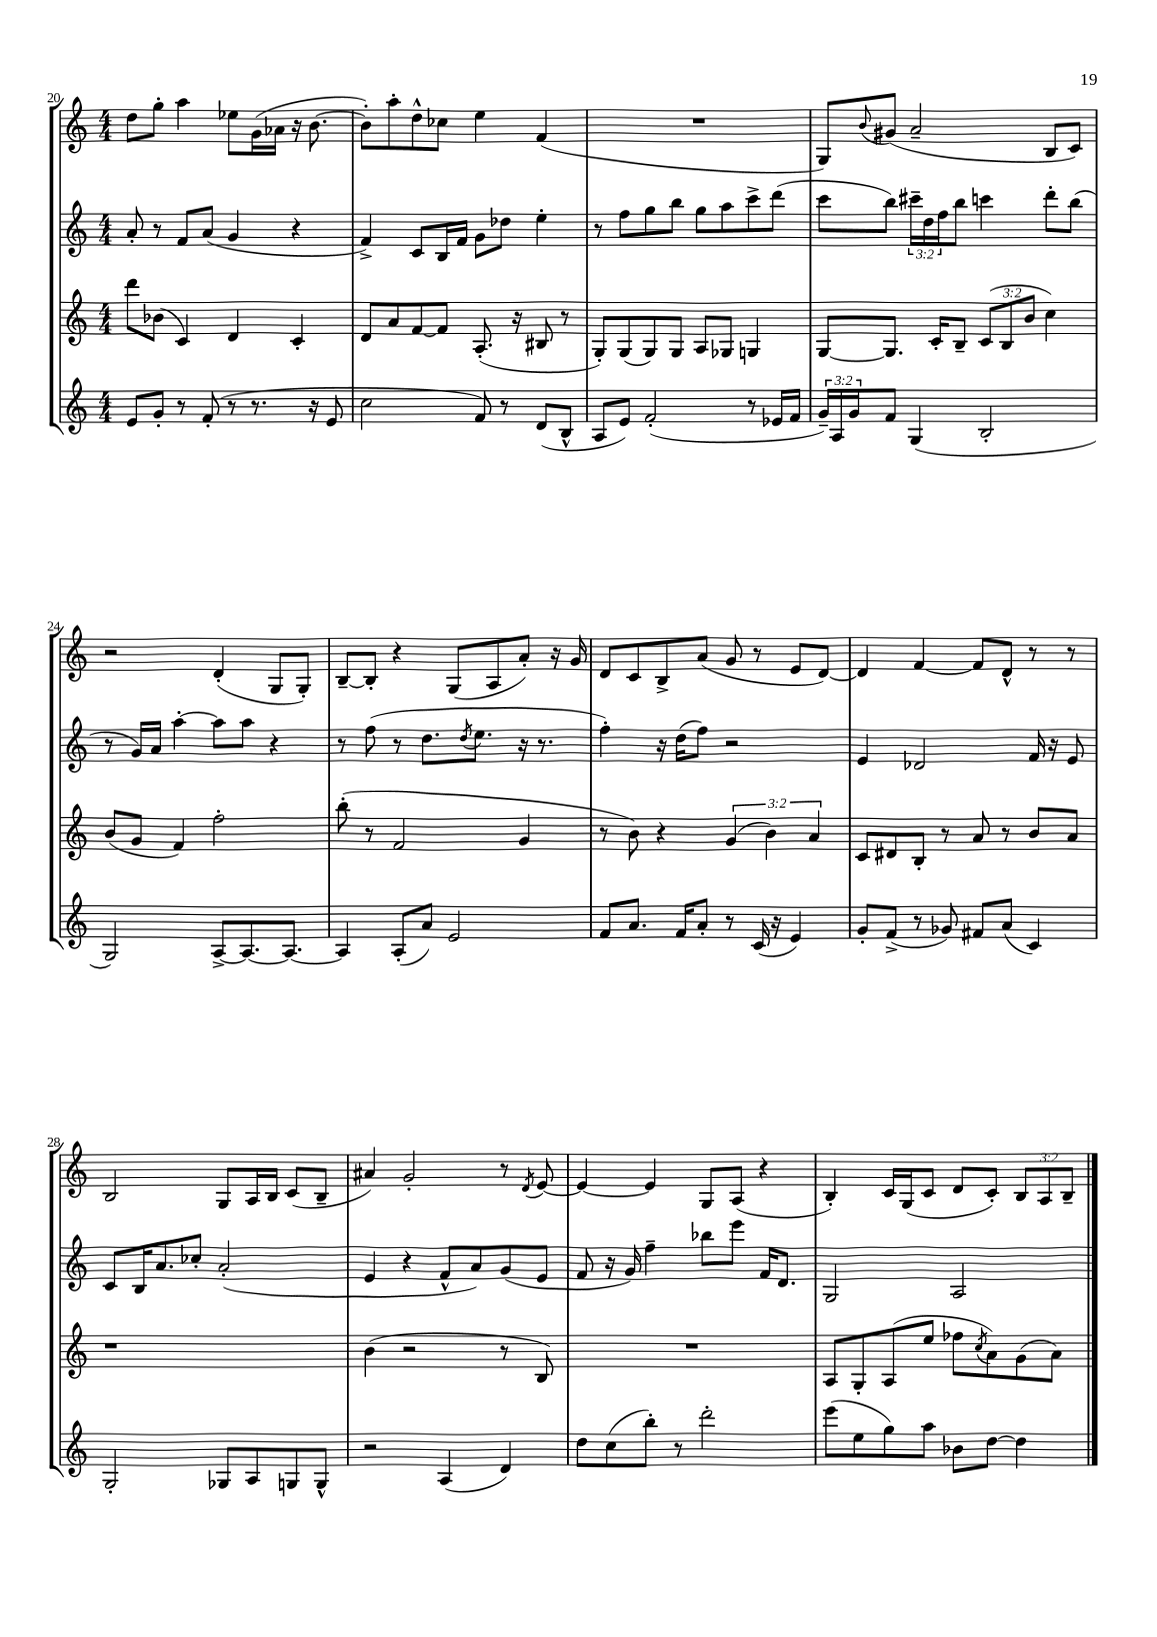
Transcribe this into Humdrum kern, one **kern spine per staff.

**kern	**kern	**kern	**kern
*staff4	*staff3	*staff2	*staff1
*clefG2	*clefG2	*clefG2	*clefG2
*k[]	*k[]	*k[]	*k[]
*M4/4	*M4/4	*M4/4	*M4/4
8e	8ddd	8a'	8dd
8g'	(8b-	8r	8gg'
8r	4c)	8f	4aa
(8f'	.	(8a	.
8r	4d	4g	8ee-
8.r	.	.	(16g
.	.	.	16a-
.	4c'	4r	16r
16r	.	.	[8.b
8e	.	.	.
=	=	=	=
2cc	8d	4f^)	8b'])
.	8a	.	8aa'
.	[8f	8c	8dd^^
.	8f]	16B	8cc-
.	.	16f	.
8f)	(8.A'	8g	4ee
8r	.	8dd-	.
.	16r	.	.
(8d	8B#	4ee'	(4f
8B^^	8r	.	.
=	=	=	=
8A	8G')	8r	1r
8e)	(8G	8ff	.
(2f'	8G)	8gg	.
.	8G	8bb	.
.	8A	8gg	.
.	8G-	8aa	.
8r	4G	8ccc^	.
16e-	.	(8ddd	.
16f	.	.	.
=	=	=	=
24g~)	[8G	8ccc	8G)
24A	.	.	.
24g	.	.	.
.	.	.	8qqb
8f	8.G]	8bb)	(8g#
(4G	.	24ccc#~	2a~
.	.	24dd	.
.	16c'	.	.
.	.	24ff	.
.	8B~	8bb	.
2B'	(12c	4ccc	.
.	12B	.	.
.	12b	.	.
.	4cc)	8ddd'	8B
.	.	(8bb	8c)
=	=	=	=
2G)	(8b	8r	2r
.	8g	16g)	.
.	.	16a	.
.	4f)	[4aa'	.
[8A^	2ff'	8aa]	(4d'
8.A_	.	8aa	.
.	.	4r	8G
8.A_	.	.	.
.	.	.	8G')
=	=	=	=
4A]	(8bb'	8r	[8B~
.	8r	(8ff	8B']
(8A'	2f	8r	4r
8a)	.	8.dd	.
2e	.	.	(8G
.	.	8qdd	.
.	.	8.ee	.
.	.	.	8A
.	4g	16r	8a')
.	.	8.r	.
.	.	.	16r
.	.	.	16g
=	=	=	=
8f	8r	4ff')	8d
8.a	8b)	.	8c
.	4r	16r	8B^
16f	.	(16dd	.
8a'	.	8ff)	(8a
8r	(6g	2r	8g
(16c	.	.	8r
.	6b)	.	.
16r	.	.	.
4e)	.	.	8e
.	6a	.	.
.	.	.	[8d)
=	=	=	=
8g'	8c	4e	4d]
(8f^	8d#	.	.
8r	8B'	2d-	[4f
8g-)	8r	.	.
8f#	8a	.	8f]
(8a	8r	.	8d^^
4c)	8b	16f	8r
.	.	16r	.
.	8a	8e	8r
=	=	=	=
2G'	1r	8c	2B
.	.	16B	.
.	.	8.a	.
.	.	8cc-'	.
8G-	.	(2a'	8G
8A	.	.	16A
.	.	.	16B
8G	.	.	(8c
8G^^	.	.	8B~
=	=	=	=
2r	(4b	4e	4a#)
.	2r	4r	2g'
(4A	.	8f^^	.
.	.	8a)	.
4d)	8r	(8g	8r
.	.	.	8qd
.	8B)	8e	[8e
=	=	=	=
8dd	1r	8f	4e_
(8cc	.	16r	.
.	.	16g)	.
8bb')	.	4ff~	4e]
8r	.	.	.
2ddd'	.	8bb-	8G
.	.	8eee	(8A
.	.	16f	4r
.	.	8.d	.
=	=	=	=
(8eee	8A	2G	4B')
8ee	8G'	.	.
8gg)	(8A	.	16c
.	.	.	(16G
8aa	8ee	.	8c
8b-	8ff-	2A	8d
.	8qcc	.	.
[8dd	8a)	.	8c')
4dd]	(8g	.	12B
.	.	.	12A
.	8a)	.	.
.	.	.	12B~
==	==	==	==
*-	*-	*-	*-
